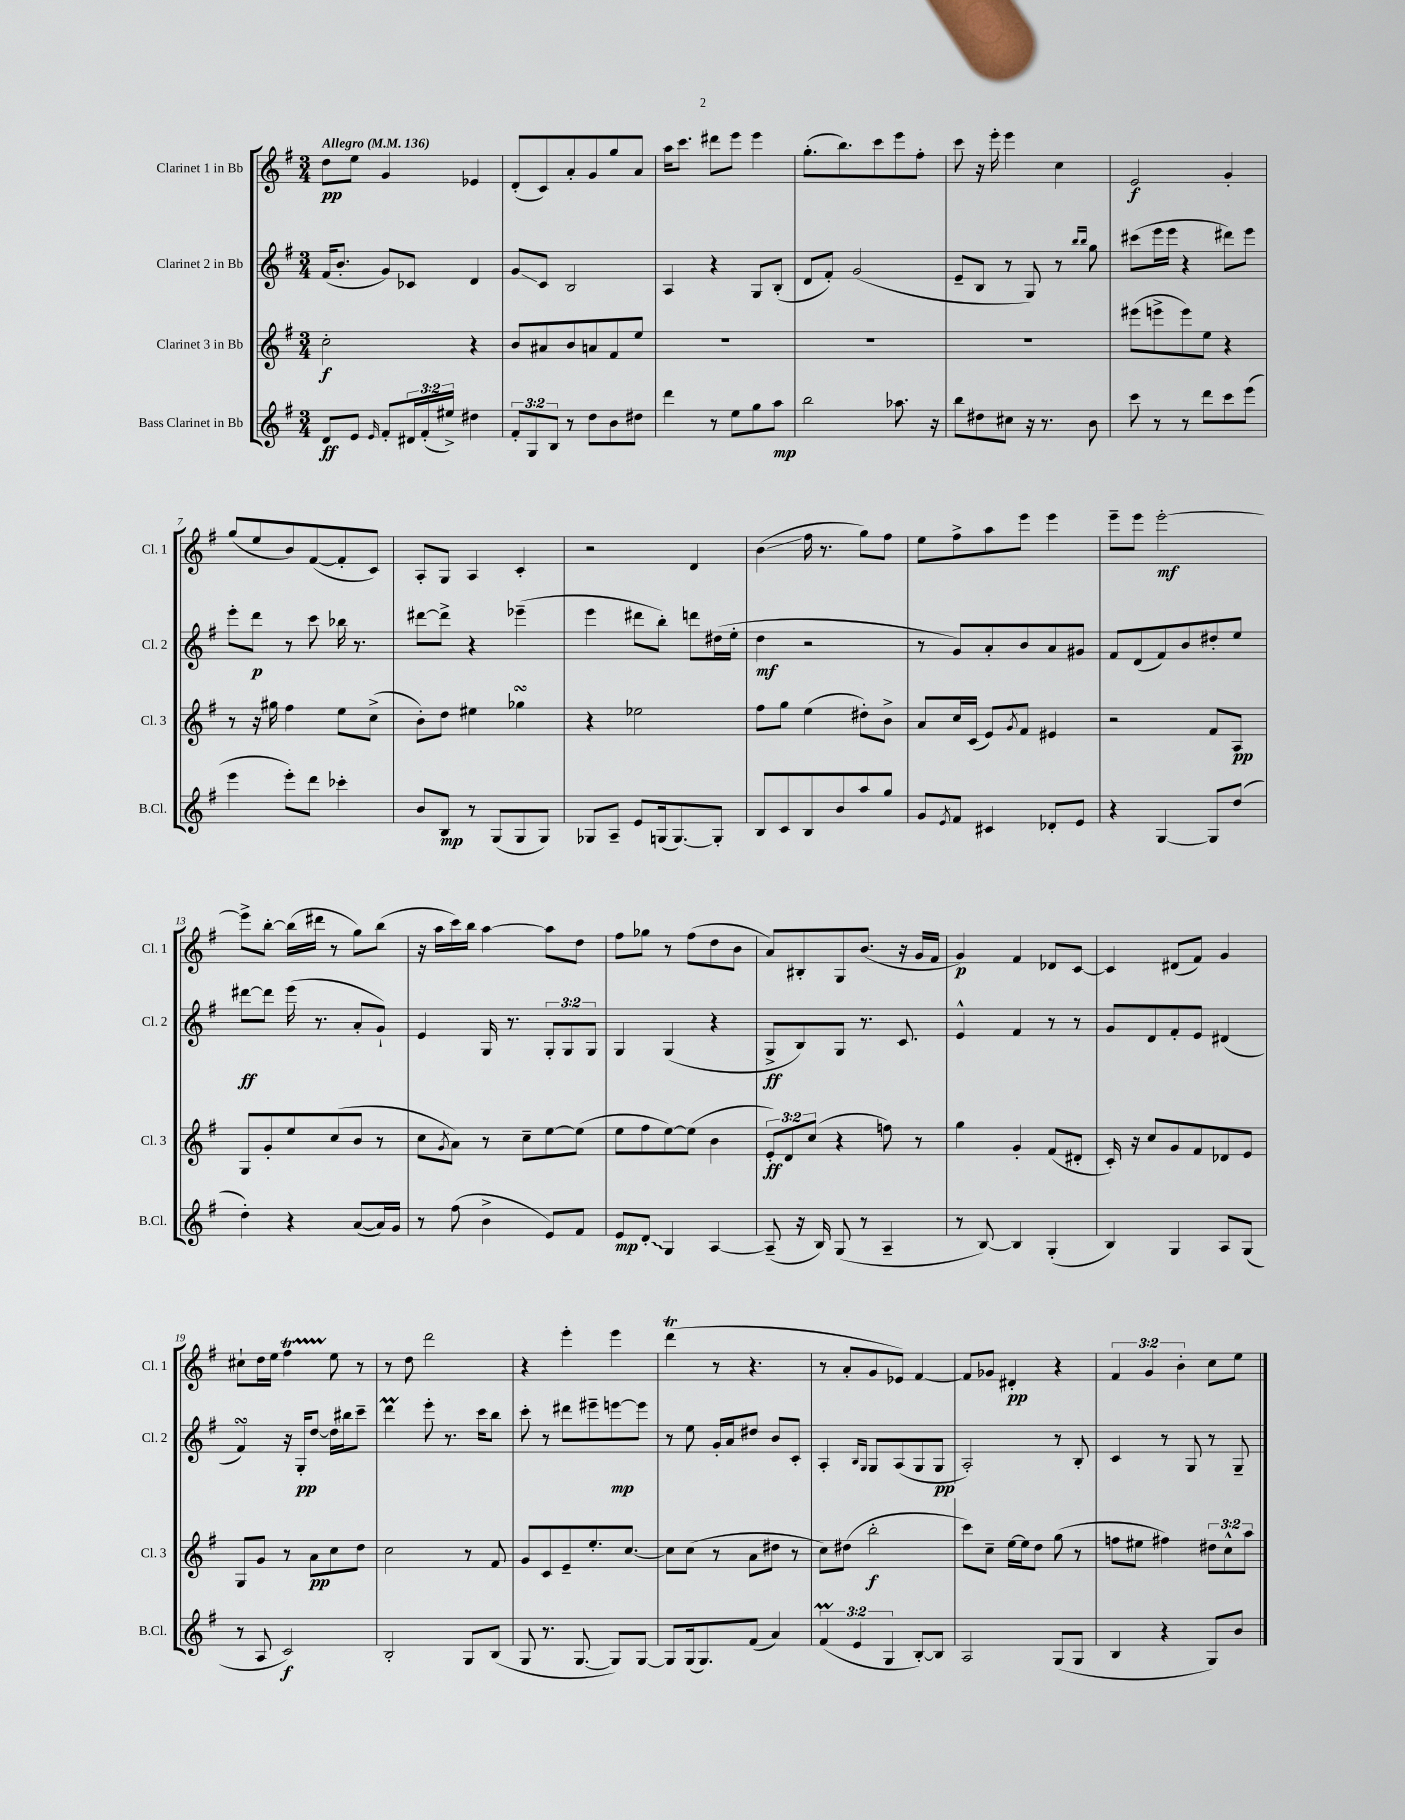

**kern	**kern	**kern	**kern
*staff4	*staff3	*staff2	*staff1
*clefG2	*clefG2	*clefG2	*clefG2
*k[f#]	*k[f#]	*k[f#]	*k[f#]
*M3/4	*M3/4	*M3/4	*M3/4
*MM136	*MM136	*MM136	*MM136
8d	2cc'	(16f#	8dd
.	.	8.b'	.
8e	.	.	8ee
16qqe	.	.	.
8f#'	.	8g)	4g
24d#	.	8c-	.
(24f#'	.	.	.
24ee#^)	.	.	.
4dd#	4r	4d	4e-
=	=	=	=
12f#'	8b	8g	(8d'
12G	.	.	.
.	8a#	8c	8c)
12B	.	.	.
8r	8b	2B	8a'
8dd	8a	.	8g
8b	8f#	.	8gg
8dd#	8ee	.	8a
=	=	=	=
4ddd	2.r	4A	16aa
.	.	.	8.ccc
8r	.	4r	8ddd#
8ee	.	.	8eee
8gg	.	8G	4eee
8aa	.	(8B'	.
=	=	=	=
2bb	2.r	8d	(8.gg'
.	.	8f#')	.
.	.	.	8.bb)
.	.	(2g	.
.	.	.	8ccc
8.aa-	.	.	8eee
.	.	.	8ff#'
16r	.	.	.
=	=	=	=
8bb	2.r	8e~	8ccc
8dd#	.	8B	16r
.	.	.	16eee'
8cc#	.	8r	4eee
16r	.	8G)	.
8.r	.	.	.
.	.	8r	4cc
.	.	16qqbb	.
.	.	16qqbb	.
8b	.	8gg	.
=	=	=	=
8ccc	(8eee#	(8ccc#	2e
8r	8eee^	16eee	.
.	.	16eee	.
8r	8eee)	4r	.
8ddd	8ee	.	.
8ccc	4r	8ddd#)	4g'
(8eee	.	8eee	.
=	=	=	=
4eee	8r	8eee'	(8gg
.	16r	8ddd	8ee
.	16gg#	.	.
8eee')	4ff#	8r	8b)
8ddd	.	8ccc	([8f#
4ccc-'	8ee	16bb-	8f#']
.	.	8.r	.
.	(8cc^	.	8c)
=	=	=	=
8b	8b')	[8ddd#	8A'
8B	8dd	8ddd#^]	8G
8r	4ee#	4r	4A
(8G	.	.	.
8G	4gg-	(4eee-~	4c'
8G)	.	.	.
=	=	=	=
8G-	4r	4eee	2r
8A~	.	.	.
8e	2ee-	8ddd#	.
(16G	.	8bb')	.
[8.G)	.	.	.
.	.	8ddd	4d
8G']	.	(16dd#	.
.	.	16ee'	.
=	=	=	=
8B	8ff#	4dd	(4b
8c	8gg	.	.
8B	(4ee	2r	16ff#
.	.	.	8.r
8b	.	.	.
8aa	8dd#')	.	8gg)
8gg	8b^	.	8ff#
=	=	=	=
8g	8a	8r	8ee
8qe	.	.	.
8f#	16cc	8g)	8ff#^
.	(16c	.	.
4c#	8e)	8a'	8aa
.	8qg	.	.
.	8f#	8b	8eee
8d-'	4e#	8a	4eee
8e	.	8g#	.
=	=	=	=
4r	2r	8f#	8eee~
.	.	(8d	8eee
[4G	.	8f#)	[2eee'
.	.	8b	.
8G]	8f#	8dd#'	.
(8dd	8A	8ee	.
=	=	=	=
4dd')	8G	[8ddd#	8eee^]
.	8g'	8ddd#]	[8bb'
4r	8ee	(16eee	(16bb]
.	.	8.r	16ddd#
.	(8cc	.	8r
([8a	8b	8a'	8gg)
16a])	8r	8g`)	(8bb
16g	.	.	.
=	=	=	=
8r	8cc	4e	16r
.	.	.	16aa
.	8qg	.	.
(8ff#	8a)	.	16ccc)
.	.	.	16bb
4b^	8r	16G	[4aa
.	.	8.r	.
.	8cc~	.	.
8e)	[8ee	12G'	8aa]
.	.	12G	.
8f#	(8ee]	.	8dd
.	.	12G	.
=	=	=	=
8e	8ee	4G	8ff#
8d'	8ff#	.	8gg-
4G	[8ee)	(4G	8r
.	(8ee]	.	(8ff#
[4A	4b	4r	8dd
.	.	.	8b
=	=	=	=
(8A~]	12e')	8G^	8a)
.	12d	.	.
16r	.	8B)	8B#'
.	(12cc	.	.
16B)	.	.	.
(8G	4r	8G	8G
8r	.	8.r	(8.b
4A~	8ff)	.	.
.	.	8.c	16r
.	8r	.	16g
.	.	.	16f#
=	=	=	=
8r	4gg	4e^^	4g)
[8B)	.	.	.
4B]	4g'	4f#	4f#
(4G'	(8f#	8r	8d-
.	8d#'	8r	[8c
=	=	=	=
4B)	16c')	8g	4c]
.	16r	.	.
.	8cc	8d	.
4G	8g	8f#'	(8d#
.	8f#	8e	8f#)
8A	8d-	(4d#	4g
(8G	8e	.	.
=	=	=	=
8r	8G	4f#)	8cc#`
8A	8g	.	16dd
.	.	.	16ee
2c)	8r	16r	4ff#
.	.	16G'	.
.	8a	[8dd	.
.	8cc	16dd]	8ee
.	.	16bb#	.
.	8dd	8ccc~	8r
=	=	=	=
2B'	2cc	4ddd	8r
.	.	.	8dd
.	.	8eee'	2ddd
.	.	8.r	.
8G	8r	.	.
.	.	16ccc	.
(8B	8f#	8bb	.
=	=	=	=
8G	8g	8ccc'	4r
8.r	8c	8r	.
.	8e~	8ddd#	4eee'
[8.G	.	.	.
.	8.ee'	8eee#~	.
8G])	.	[8eee	4eee
.	[8.cc	.	.
[8G	.	8eee]	.
=	=	=	=
8G]	8cc]	8r	(4ddd
(16G	(8cc	8ee	.
8.G)	.	.	.
.	8r	16g'	8r
.	.	16a	.
(8f#	8a	8dd#	4.r
4a)	8dd#	8b	.
.	8r	8c'	.
=	=	=	=
(6f#	8cc)	4A'	8r
.	(8dd#	.	8a'
6e	.	.	.
.	.	16qqB	.
.	.	16qqG	.
.	2bb'	8G	8g
6G	.	.	.
.	.	(8A	8e-)
[8B')	.	8G	[4f#
8B]	.	8G	.
=	=	=	=
2A	8ccc)	2A')	8f#]
.	8cc~	.	8g-
.	[16ee	.	4d#'
.	16ee]	.	.
.	8dd	.	.
(8G	(8gg	8r	4r
8G	8r	8B'	.
=	=	=	=
4B	8ff	4c	6f#
.	8ee#	.	.
.	.	.	6g
4r	4ff#)	8r	.
.	.	.	6b'
.	.	8G	.
8G)	12dd#	8r	8cc
.	12cc^^	.	.
8b	.	8G~	8ee
.	12aa	.	.
==	==	==	==
*-	*-	*-	*-
